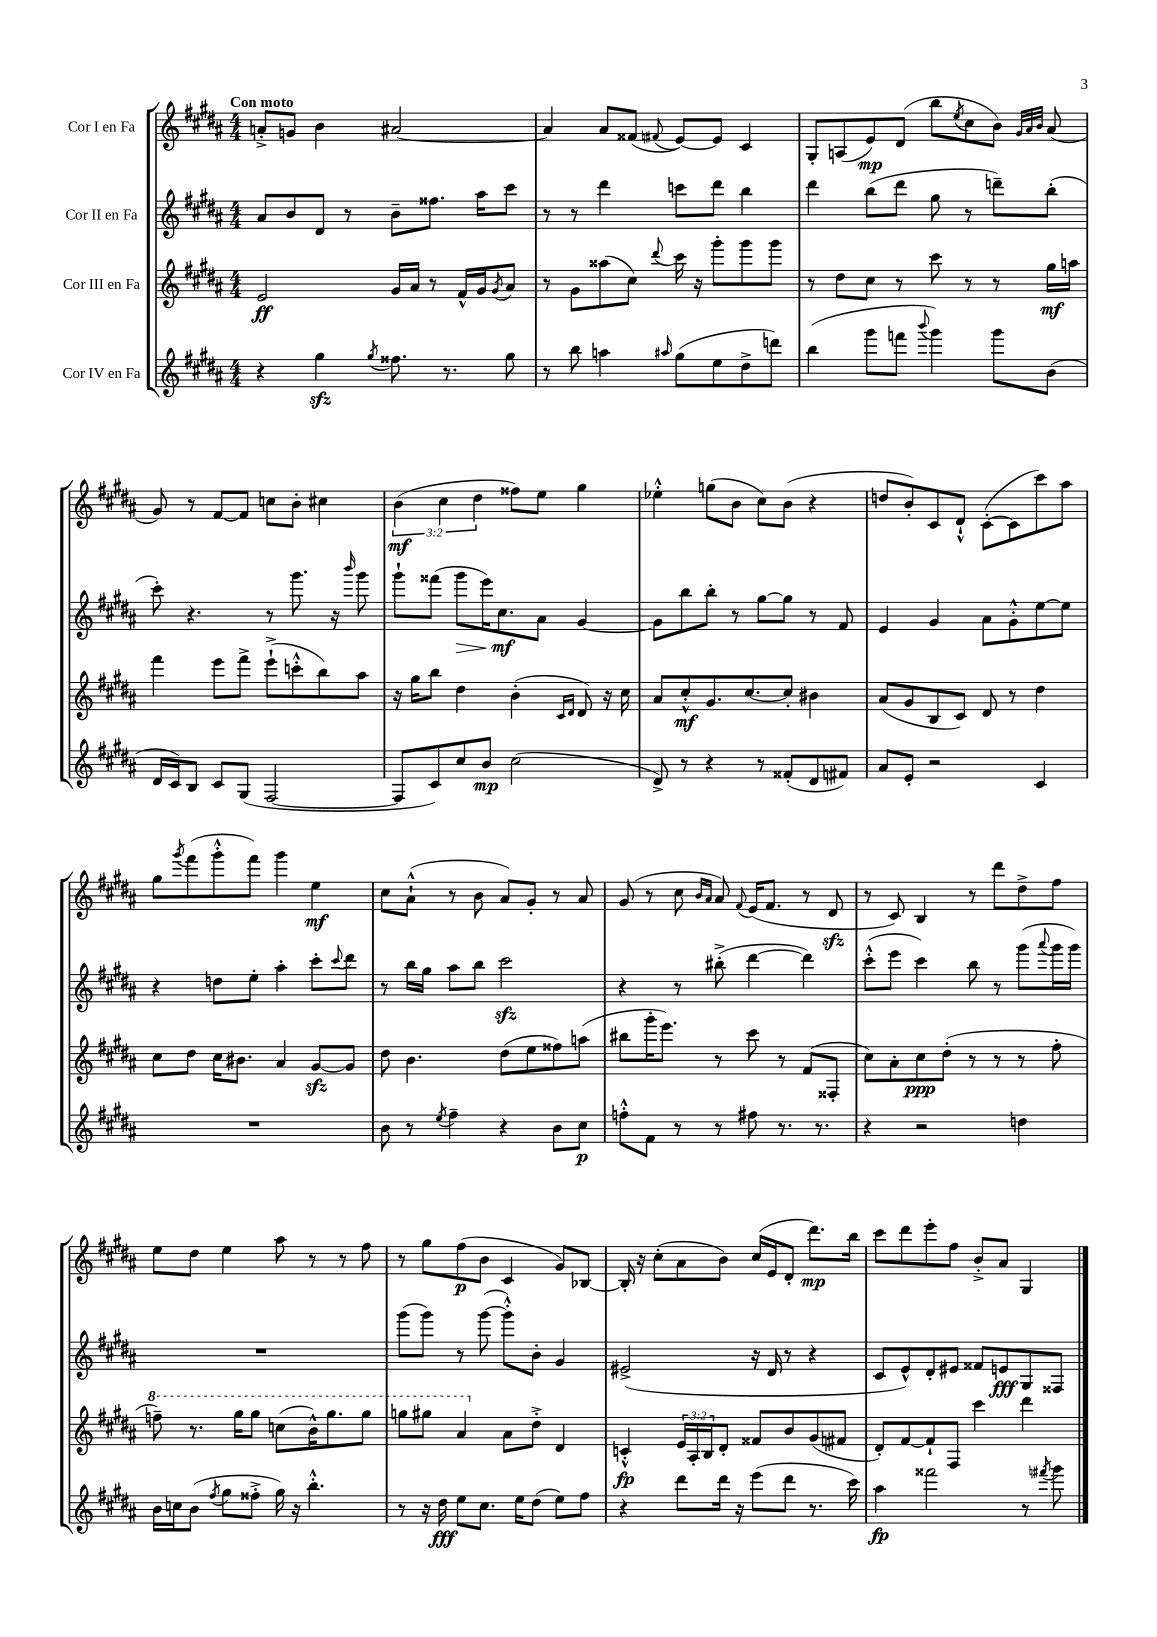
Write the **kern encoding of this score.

**kern	**kern	**kern	**kern
*staff4	*staff3	*staff2	*staff1
*clefG2	*clefG2	*clefG2	*clefG2
*k[f#c#g#d#a#]	*k[f#c#g#d#a#]	*k[f#c#g#d#a#]	*k[f#c#g#d#a#]
*M4/4	*M4/4	*M4/4	*M4/4
4r	2e	8a#	8a'^
.	.	8b	8g
4gg#	.	8d#	4b
.	.	8r	.
8qgg#	.	.	.
8.ff##	16g#	8b~	[2a#
.	16a#	.	.
.	8r	8.ff##	.
8.r	.	.	.
.	16f#^^	.	.
.	16g#	16aa#	.
.	8qg#	.	.
8gg#	8a#	8ccc#	.
=	=	=	=
8r	8r	8r	4a#]
8bb	8g#	8r	.
4aa	(8aa##	4ddd#	8a#
.	8cc#)	.	(8f##
16qqaa#	8qqddd#	.	8qqf#
(8gg#	16ccc#	8ccc	[8e)
.	16r	.	.
8ee	8ggg#'	8ddd#	8e]
8dd#^	8ggg#	4bb	4c#
8ddd)	8ggg#	.	.
=	=	=	=
(4bb	8r	4ddd#	8G#'
.	8dd#	.	(8A
8ggg#	8cc#	(8bb	8e)
8fff	8r	8ddd#	(8d#
8qqbbb	.	.	.
4ggg#)	8ccc#	8gg#	8bb
.	.	.	8qee
.	8r	8r	8cc#
8ggg#	8r	8ddd~)	8b)
.	.	.	32qqg#
.	.	.	32qqa#
.	.	.	32qqb
(8b	16gg#	(8bb'	(8a#
.	16aa	.	.
=	=	=	=
16d#	4fff#	8ccc#')	8g#)
16c#)	.	.	.
8B	.	4.r	8r
8c#	8eee	.	[8f#
(8G#	8fff#^	.	8f#]
[2F#	(8eee`^	8r	8cc
.	8ccc'^^	8.ggg#	8b'
.	8bb)	.	4cc#
.	.	16r	.
.	.	16qqbbb	.
.	8aa#	8ggg#	.
=	=	=	=
8F#]	16r	8ggg#`	(6b
.	16gg#	.	.
8c#)	8bb	(8fff##	.
.	.	.	6cc#
8cc#	4dd#	8ggg#	.
.	.	.	6dd#
8b	.	16eee)	.
.	.	8.cc#	.
(2cc#	(4b'	.	8ff##)
.	.	8a#	8ee
.	16qqc#	.	.
.	16qqd#	.	.
.	8d#)	[4g#	4gg#
.	16r	.	.
.	16cc#	.	.
=	=	=	=
8d#^)	8a#	8g#]	4ee-'^^
8r	8cc#'^^	8bb	.
4r	8.g#	8bb'	(8gg
.	.	8r	8b
.	[8.cc#	.	.
8r	.	[8gg#	8cc#)
(8f##'	8cc#']	8gg#]	(8b
8d#	4b#	8r	4r
8f#)	.	8f#	.
=	=	=	=
8a#	(8a#	4e	8dd
8e'	8g#	.	8b')
2r	8B	4g#	8c#
.	8c#)	.	8d#`^^
.	8d#	8a#	([8c#'
.	8r	8g#'^^	8c#]
4c#	4dd#	[8ee	8ccc#)
.	.	8ee]	8aa#
=	=	=	=
1r	8cc#	4r	8gg#
.	.	.	8qggg#
.	8dd#	.	(8fff#
.	16cc#	8dd	8ggg#'^^
.	8.b#	.	.
.	.	8ee'	8fff#)
.	4a#	4aa#'	4ggg#
.	[8g#	8ccc#'	4ee
.	.	8qqccc#	.
.	8g#]	8ddd#	.
=	=	=	=
8b	8dd#	8r	8cc#
8r	4.b	16bb	(8a#`^^
.	.	16gg#	.
8qee	.	.	.
4ff#~	.	8aa#	8r
.	.	8bb	8b
4r	(8dd#	2ccc#	8a#)
.	8ee	.	8g#'
8b	8ff##)	.	8r
8cc#	(8aa	.	8a#
=	=	=	=
8ff'^^	8bb#	4r	(8g#
8f#	16ggg#'	.	8r
.	8.eee)	.	.
8r	.	8r	8cc#
.	.	.	16qqb
.	.	.	16qqa#
8r	8r	(8bb#'^	8a#)
.	.	.	8qqf#
8ff#	8ccc#	[4ddd#	(16e
.	.	.	8.f#
8.r	8r	.	.
.	(8f#	4ddd#])	8r
8.r	.	.	.
.	8F##'	.	8d#
=	=	=	=
4r	8cc#)	(8ccc#'^^	8r
.	8a#'	8eee	8c#)
2r	8cc#	4ccc#)	4B
.	(8dd#'	.	.
.	8r	8bb	8r
.	8r	8r	8ddd#
4dd	8r	(8ggg#	8dd#^
.	.	8qqaaa#	.
.	8ff#'	16ggg#	8ff#
.	.	16ggg#)	.
=	=	=	=
16b	8fff~)	1r	8ee
16cc	.	.	.
(8b	8.r	.	8dd#
8qff#	.	.	.
8gg#	.	.	4ee
.	16ggg#	.	.
8ff##'^	8ggg#	.	.
16gg#)	(8ccc	.	8aa#
16r	.	.	.
4.bb'^^	16bb^^)	.	8r
.	8.ggg#	.	.
.	.	.	8r
.	8ggg#	.	8ff#
=	=	=	=
8r	8ggg	(8ggg#	8r
16r	8ggg#	8ggg#)	8gg#
16dd#	.	.	.
8ee	4aa#	8r	(8ff#
8.cc#	.	([8ggg#	8b
.	8a#	8ggg#'^^])	4c#
16ee	.	.	.
(8dd#	8dd#'^	8b'	.
8ee)	4d#	4g#	8g#)
8ff#	.	.	[8B-
=	=	=	=
4r	4c'^^	(2e#^	16B-']
.	.	.	16r
.	.	.	(8cc#'
8ddd#	24e	.	8a#
.	24A#'	.	.
.	24B	.	.
16ddd#	8d#'	.	8b)
16r	.	.	.
(8eee	8f##	16r	(16cc#
.	.	16d#	16e
8ddd#	8b	8r	8d#'
8.r	(8g#	4r	8.ddd#)
.	8f#	.	.
16ccc#)	.	.	16bb
=	=	=	=
4aa#	8d#')	8c#	8ccc#
.	[8f#	8e^^)	8ddd#
2fff##	8f#`]	8d#'	8eee'
.	8F#	8e#	8ff#
.	4ccc#	8f##	8b'^
.	.	8e	8a#
8r	4ddd#	8G#	4G#
8qfff#	.	.	.
8ggg#	.	8F##	.
==	==	==	==
*-	*-	*-	*-
